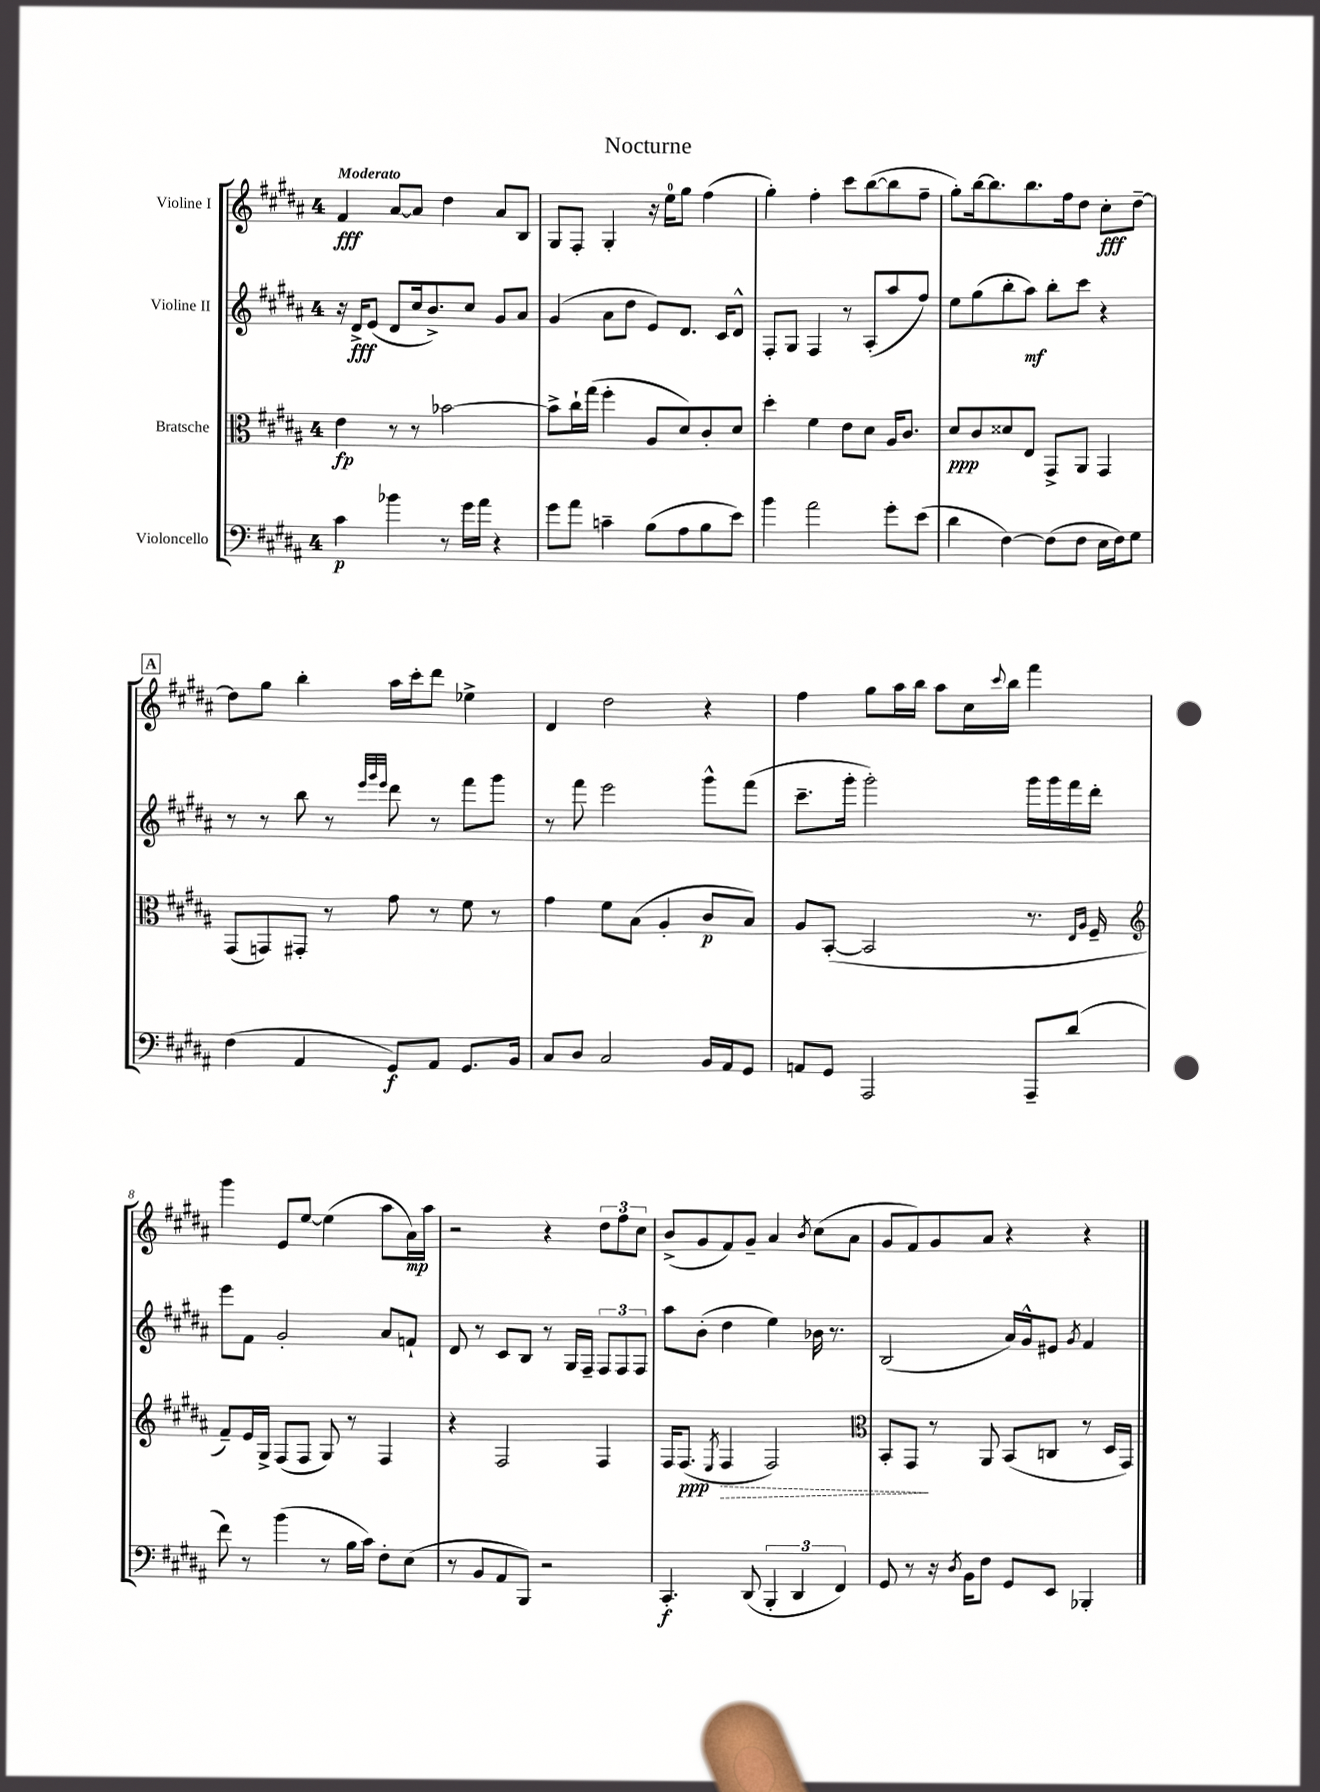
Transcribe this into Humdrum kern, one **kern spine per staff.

**kern	**kern	**kern	**kern
*staff4	*staff3	*staff2	*staff1
*clefF4	*clefC3	*clefG2	*clefG2
*k[f#c#g#d#a#]	*k[f#c#g#d#a#]	*k[f#c#g#d#a#]	*k[f#c#g#d#a#]
*M4/4	*M4/4	*M4/4	*M4/4
4c#	4e	16r	4f#
.	.	16d#^	.
.	.	(8e	.
4b-	8r	8d#	[8a#
.	8r	16cc#	8a#]
.	.	8.b^)	.
8r	[2b-	.	4dd#
16g#	.	8cc#	.
16a#	.	.	.
4r	.	8g#	8a#
.	.	8a#	8B
=	=	=	=
8g#	8b-^]	(4g#	8G#
8a#	16cc#`	.	8F#'
.	(16gg#	.	.
4c~	4ff#'	8a#	4G#'
.	.	8dd#	.
(8B	8A#	8e)	16r
.	.	.	16ee
8A#	8d#)	8.d#	8gg#
8B	8c#'	.	(4ff#
.	.	16c#	.
8e)	8d#	8d#^^	.
=	=	=	=
4b	4dd#'	8F#'	4gg#')
.	.	8G#	.
2a#	4f#	4F#	4ff#'
.	8e	8r	8ccc#
.	8d#	(8A#'	([8bb
8g#'	16A#	8aa#	8bb]
.	8.c#	.	.
(8e	.	8ff#)	8ff#~
=	=	=	=
4d#	8d#	8ee	8gg#')
.	8c#	(8gg#	[16bb
.	.	.	8.bb]
[4F#)	8d##	8bb'	.
.	8E	8aa#)	8.bb
(8F#]	8GG#^	8bb'	.
.	.	.	16ff#
8F#	8AA#	8ccc#	8dd#
16E	4GG#	4r	8cc#'
16F#)	.	.	.
8G#	.	.	[8dd#~
=	=	=	=
(4F#	(8GG#	8r	8dd#]
.	8GG)	8r	8gg#
4AA#	8GG#'	8bb	4bb'
.	8r	8r	.
.	.	32qqeee	.
.	.	32qqggg#	.
.	.	32qqeee	.
8GG#)	8g#	8ddd#	16aa#
.	.	.	16ccc#'
8AA#	8r	8r	8ddd#
8.GG#	8f#	8fff#	4ee-^
.	8r	8ggg#	.
16BB	.	.	.
=	=	=	=
8C#	4g#	8r	4d#
8D#	.	8fff#	.
2C#	8f#	2eee	2dd#
.	(8B	.	.
.	4A#'	.	.
16BB	8c#	8ggg#^^	4r
16AA#	.	.	.
8GG#	8B)	(8fff#	.
=	=	=	=
8AA	8A#	8.ccc#~	4ff#
8GG#	([8BB'	.	.
.	.	16ggg#'	.
2AAA#	2BB]	2ggg#')	8gg#
.	.	.	16aa#
.	.	.	16bb
.	.	.	8aa#
.	.	.	16cc#
.	.	.	8qqccc#
.	.	.	16bb
8AAA#~	8.r	16ggg#	4fff#
.	.	16ggg#	.
(8d#	.	16fff#	.
.	16qqE	.	.
.	16qqA#	.	.
.	16F#~	16ddd#'	.
=	=	=	=
*	*clefG2	*	*
8f#)	8f#~)	8eee	4ggg#
8r	16e	8f#	.
.	16G#^	.	.
(4b	(8F#	2g#'	8e
.	8F#	.	[8ee
8r	8G#)	.	(4ee]
16B	8r	.	.
16c#)	.	.	.
8F#'	4F#	8a#	8aa#
(8E	.	8f`	16a#)
.	.	.	16aa#
=	=	=	=
8r	4r	8d#	2r
8BB	.	8r	.
8AA#	2F#	8c#	.
8BBB)	.	8B	.
2r	.	8r	4r
.	.	16G#	.
.	.	16F#~	.
.	4F#	12F#	12dd#
.	.	12F#	12ff#
.	.	12F#	12cc#
=	=	=	=
4.CC#'	16F#	8aa#	(8b^
.	(8.F#	.	.
.	.	(8b'	8g#
.	8qE	.	.
.	4F#	4dd#	8f#)
(8DD#	.	.	8g#~
6BBB'	2F#)	4ee)	4a#
6DD#	.	.	.
.	.	.	8qb
.	.	16b-	(8cc#
.	.	8.r	.
6FF#)	.	.	.
.	.	.	8a#
=	=	=	=
*	*clefC3	*	*
8GG#	8BB'	(2B	8g#
8r	8GG#	.	8f#)
16r	8r	.	8g#
8qD#	.	.	.
16BB	.	.	.
8F#	8AA#	.	8a#
8GG#	(8BB	16a#)	4r
.	.	16g#^^	.
8EE	8C	8e#	.
.	.	8qg#	.
4BBB-'	8r	4f#	4r
.	16D#	.	.
.	16GG#)	.	.
==	==	==	==
*-	*-	*-	*-
